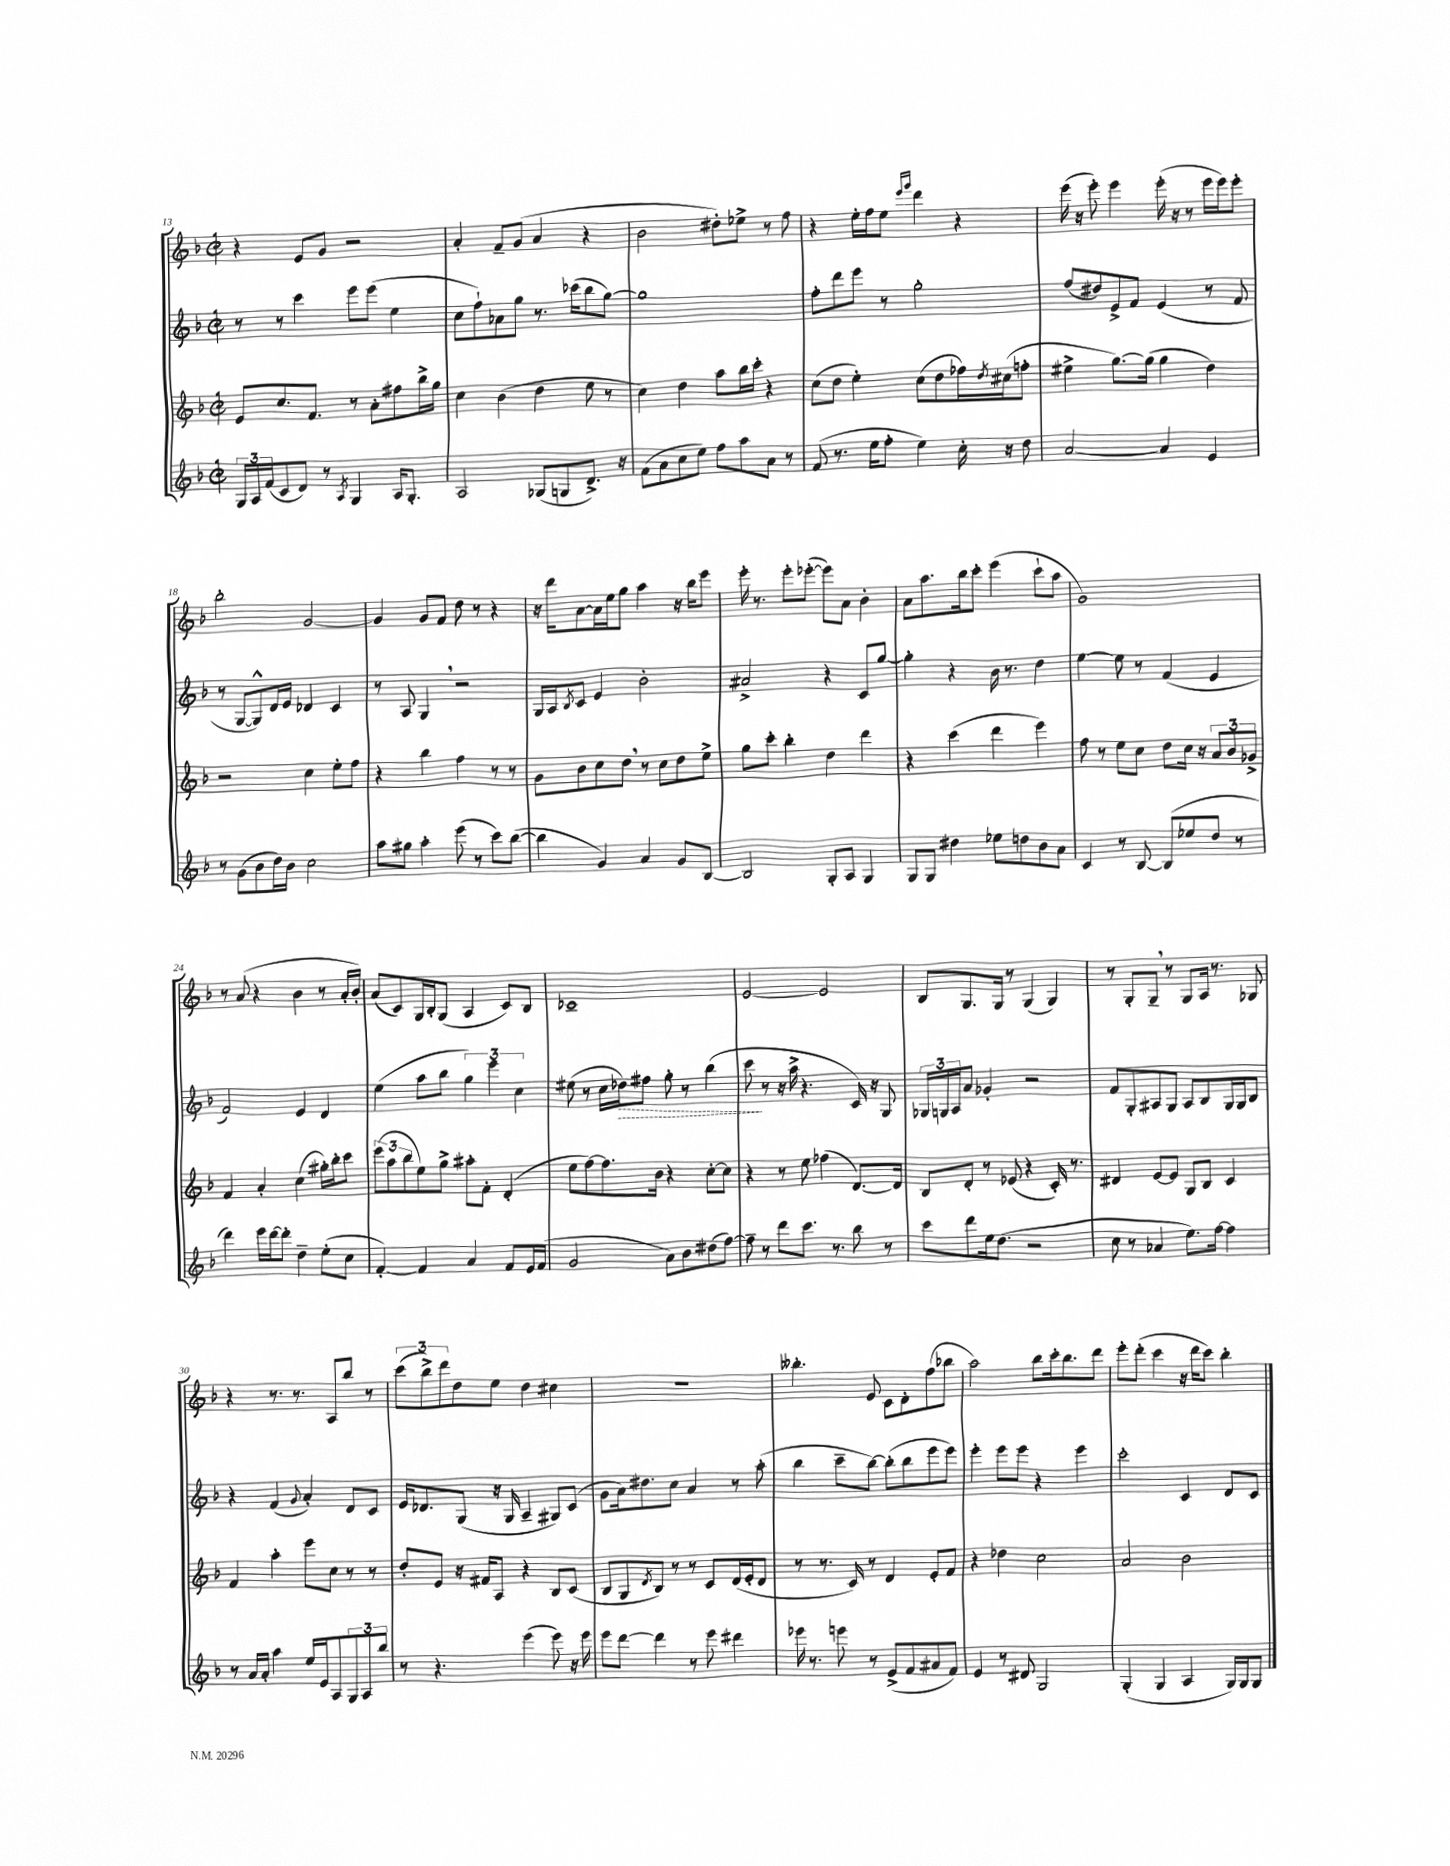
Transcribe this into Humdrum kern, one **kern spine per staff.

**kern	**kern	**kern	**kern
*staff4	*staff3	*staff2	*staff1
*clefG2	*clefG2	*clefG2	*clefG2
*k[b-]	*k[b-]	*k[b-]	*k[b-]
*M2/2	*M2/2	*M2/2	*M2/2
*met(c|)	*met(c|)	*met(c|)	*met(c|)
24G	8e	8r	4r
24A	.	.	.
(24f	.	.	.
8c	8.cc	8r	.
8d)	.	4ccc	8e
.	8.f	.	.
8r	.	.	8g
8qA	.	.	.
4G	8r	8eee	2r
.	8a'	(8eee	.
16A	8ff#	4ee	.
8.G'	.	.	.
.	16bb-^	.	.
.	16gg	.	.
=	=	=	=
2A	4cc	8cc	4a'
.	.	8ff`)	.
.	(4b-	8a-	8f~
.	.	8gg	(8g
(8G-	4dd	8.r	4a
8G	.	.	.
.	.	(16ccc-	.
8.d^)	8ee	8bb-	4r
.	8r	[8gg)	.
16r	.	.	.
=	=	=	=
(8f	4cc)	1gg]	2b-
8a	.	.	.
8cc	4dd	.	.
8ee)	.	.	.
8ff	8aa	.	8dd#')
8aa	16bb-	.	8ee-^
.	16ccc'	.	.
8a	4r	.	8r
8r	.	.	8ff
=	=	=	=
(8f	(8cc	8ff'	4r
8.r	8dd	8ddd	.
.	4ee')	8eee	16ee'
16ee	.	.	16ff
8ff'	.	8r	8ee
.	.	.	16qqeee
.	.	.	16qqggg
4ee)	(8cc	2gg'	4ddd
.	8dd	.	.
16cc'	16ff-)	.	4r
.	8qdd	.	.
16r	(16cc#	.	.
8dd	8ff'	.	.
=	=	=	=
[2a	4ee#^	(8ff	(16eee
.	.	.	16r
.	.	8dd#)	8eee')
.	[8.gg)	8e^	4eee
.	.	8f	.
.	(16gg]	.	.
4a]	4gg	(4e	(16eee'
.	.	.	16r
.	.	.	8r
4e	4dd)	8r	16eee
.	.	.	16eee)
.	.	8f	8eee'
=	=	=	=
8r	2r	8r	2bb-'
(8g	.	[8G	.
8b-	.	8G^^])	.
16dd)	.	16d	.
16b-	.	16e	.
2cc	4cc	4d-	[2g
.	8ee'	4c	.
.	8ff	.	.
=	=	=	=
8aa	4r	8r	4g]
8gg#	.	8A	.
4aa'	4bb-	4G	8g
.	.	.	8f
(8eee	4ff	2r	8dd
8r	.	.	8r
8ccc)	8r	.	4r
([8bb-	8r	.	.
=	=	=	=
4bb-]	8g	16G	16r
.	.	16A	16ddd
.	.	8qB-	.
.	8b-	8c	[8a
4g)	8cc	4e	16a]
.	.	.	16ee
.	8dd	.	8gg
4a	8r	2b-'	4aa
.	8cc	.	.
8g	8dd	.	16r
.	.	.	16bb-
[8B-	8ee^	.	8eee
=	=	=	=
2B-]	8gg	2a#^	16eee'
.	.	.	8.r
.	8ccc'	.	.
.	4bb-'	.	8eee'
.	.	.	([8eee-'
8G'	4dd	4r	8eee-])
8A	.	.	8a
4G	4ddd	8c	4b-'
.	.	[8gg	.
=	=	=	=
8G	4r	4gg']	8a
8G	.	.	8.aa
4dd#	(4ccc	4r	.
.	.	.	16bb-
.	.	.	8ccc'
8ee-	4ddd	16b-	(4eee
.	.	8.r	.
8dd	.	.	.
8b-	4eee)	4dd	8ccc`
8a	.	.	8aa
=	=	=	=
4c	8ff	[4ee	1g)
.	8r	.	.
8r	8ee	8ee]	.
[8B-	8cc	8r	.
(8B-]	8dd	(4f	.
8ee-	16cc	.	.
.	16r	.	.
8dd	12a	4e	.
.	12b-	.	.
8r	.	.	.
.	12g-^	.	.
=	=	=	=
4ddd)	4f	2f)	8r
.	.	.	(8a
16eee	4a'	.	4r
[16ddd	.	.	.
8ddd']	.	.	.
4dd~	(4cc	4e	4b-
(8ee'	16gg#')	4d	8r
.	16bb-'	.	.
8cc	8ccc	.	16a'
.	.	.	16b-')
=	=	=	=
[4f')	(12eee	(4ee	(8a
.	12aa	.	.
.	.	.	8c)
.	12bb-	.	.
4f]	8ee)	8aa	16G
.	.	.	16B-'
.	8gg^	8bb-	(8G
4a	8aa#'	6gg)	4A
.	8f'	.	.
.	.	6eee	.
8f	(4d'	.	8c)
.	.	6cc	.
16e	.	.	8B-
(16f	.	.	.
=	=	=	=
2g	8ee	(8ee#	1c-~
.	[8ff)	8r	.
.	8.ff]	16cc	.
.	.	16dd-)	.
.	.	8ff#	.
.	16b-	.	.
8a)	4r	8gg'	.
8b-	.	8r	.
(8dd#	[8cc'	(4bb-	.
[8ff)	8cc]	.	.
=	=	=	=
8ff~]	4r	8ccc	[2e
8r	.	8r	.
8ddd	8r	16r	.
.	.	16aa^	.
8.ccc	8ee	4.r	.
.	(4ff-	.	2e]
8.r	.	.	.
8bb-	[8.d)	16c)	.
.	.	16r	.
8r	.	8G	.
.	16d]	.	.
=	=	=	=
8ccc	8B-	24G-	8B-
.	.	24G	.
.	.	24A	.
8ddd	8d'	8a	8.G
16ee	8r	4g-'	.
(8.dd	.	.	16G
.	(8e-	.	8r
2r	4r	2r	(4G
.	16c')	.	4G)
.	8.r	.	.
=	=	=	=
8cc	4d#	8f	8r
8r	.	8G'	8G'
4a-	[8e	8A#	8G~
.	8e]	8G	8r
8.ee)	8G	8A#	8G
.	8B-	8B-	16A
[16ff	.	.	8.r
4ff]	4c	16G	.
.	.	16G	.
.	.	8B-	8G-
=	=	=	=
8r	4f	4r	4r
16a	.	.	.
16a'	.	.	.
4aa	4aa'	(4f	8.r
.	.	.	8.r
.	.	8qqg	.
16ee	8eee	4a')	.
16e	.	.	.
8A	8cc	.	8A
12G	8r	8d	8bb-
12A	.	.	.
.	8r	8c	8r
12bb-	.	.	.
=	=	=	=
8r	8dd'	16e	(12ccc
.	.	8.d-	.
.	.	.	12bb-^)
4.r	8e	.	.
.	.	.	12ddd
.	16r	(8G	8dd
.	16f#	.	.
.	8A	16r	8ee
.	.	16G	.
(4eee	4r	4A~	4dd
8eee)	8B-	8G#)	4cc#
16r	(8c	(8c	.
16eee	.	.	.
=	=	=	=
8eee	8B-	8g	1r
[8ddd	8G	16a)	.
.	.	8.dd#	.
.	8qd	.	.
4ddd]	8B-)	.	.
.	8r	8cc	.
8r	8r	4a	.
8eee	8c	.	.
4ddd#	(16d	8r	.
.	16e'	.	.
.	8d	(8aa'	.
=	=	=	=
16eee-	8r	4bb-	4.bb--'
8.r	.	.	.
.	8.r	.	.
8eee	.	8ccc~	.
.	16c)	.	.
8r	8r	[8bb-)	8e
(8e^	4d	(8bb-']	8c
8f	.	8bb-	8d'
8a#	8e'	8eee	(8ff
8f)	8f	8eee)	8bb-
=	=	=	=
4e	4r	4eee'	2aa)
8r	4dd-	8eee	.
8d#	.	8eee	.
2G	2cc	4r	8bb-
.	.	.	16ccc'
.	.	.	8.bb-
.	.	4eee	.
.	.	.	8ddd
=	=	=	=
(4G'	2a	2ccc'	8eee'
.	.	.	(8ddd'
4G	.	.	4ccc
4A	2b-	4c	16r
.	.	.	16ddd
.	.	.	8ccc)
16G)	.	8d	4bb-'
16G	.	.	.
8G	.	8c	.
==	==	==	==
*-	*-	*-	*-
